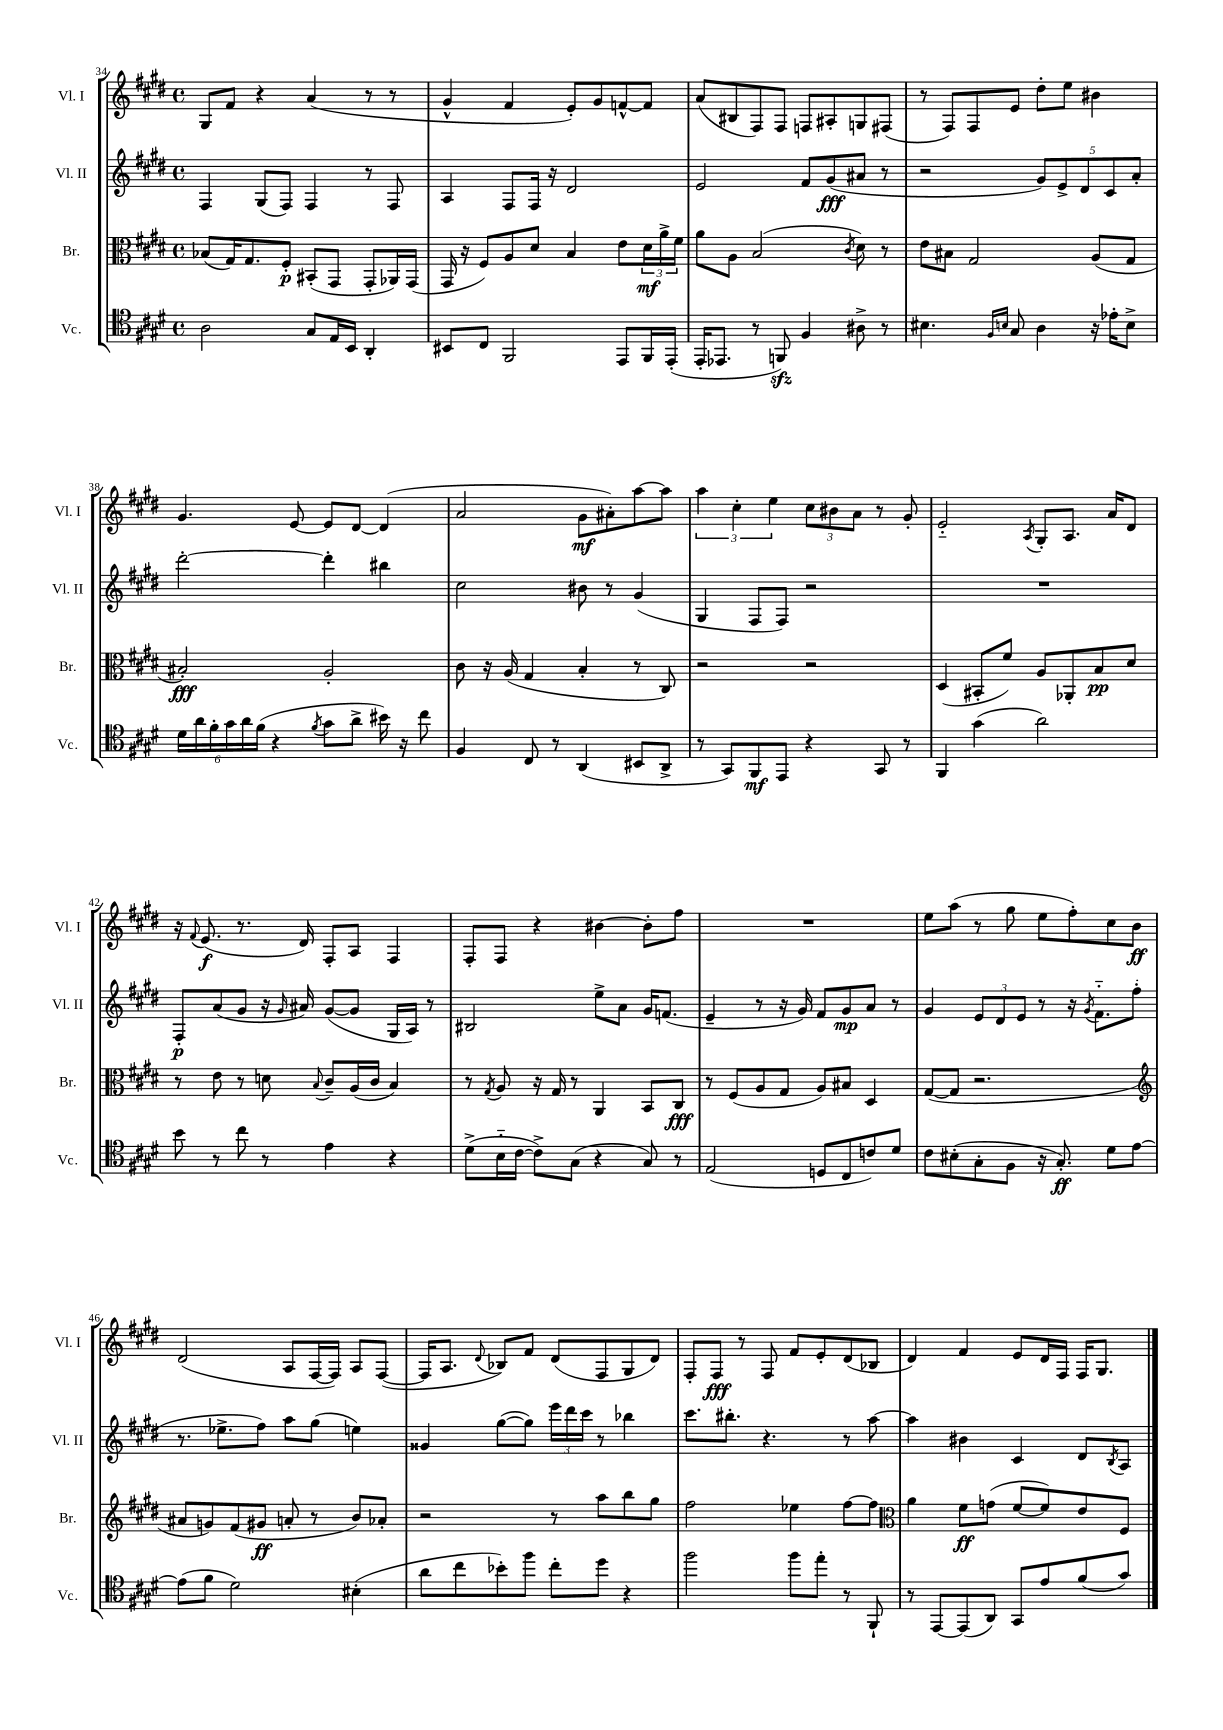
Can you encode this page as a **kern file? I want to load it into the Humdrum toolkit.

**kern	**kern	**kern	**kern
*staff4	*staff3	*staff2	*staff1
*clefC4	*clefC3	*clefG2	*clefG2
*k[f#c#g#d#]	*k[f#c#g#d#]	*k[f#c#g#d#]	*k[f#c#g#d#]
*M4/4	*M4/4	*M4/4	*M4/4
*met(c)	*met(c)	*met(c)	*met(c)
2A	(8B-	4F#	8G#
.	16G#)	.	8f#
.	8.G#	.	.
.	.	(8G#	4r
.	8F#'	8F#)	.
8G#	(8BB#'	4F#	(4a
16E	8GG#	.	.
16BB	.	.	.
4AA'	8GG#'	8r	8r
.	16AA-)	8F#	8r
.	(16GG#	.	.
=	=	=	=
8BB#	16GG#	4A	4g#^^
.	16r	.	.
8C#	8F#)	.	.
2FF#	8A	8F#	4f#
.	8d#	16F#	.
.	.	16r	.
.	4B	2d#	8e')
.	.	.	8g#
8EE	8e	.	[8f^^
16FF#	24d#	.	8f]
.	24a^	.	.
(16EE'	.	.	.
.	24f#	.	.
=	=	=	=
16EE'	8a	2e	(8a
8.EE-	.	.	.
.	8A	.	8B#
8r	(2B	.	8F#)
8FF)	.	.	8F#
4F#	.	8f#	8F
.	.	(8g#	8A#'
.	8qc#	.	.
8A#^	8d#)	8a#	8G
8r	8r	8r	(8F#
=	=	=	=
4.B#	8e	2r	8r
.	8B#	.	8F#)
.	2G#	.	8F#
16qqF#	.	.	.
16qqB	.	.	.
8G#	.	.	8e
4A	.	10g#)	8dd#'
.	.	10e^	.
.	.	.	8ee
.	.	10d#	.
16r	(8A	.	4b#
.	.	10c#	.
16e-'	.	.	.
8B^	8G#	.	.
.	.	10a'	.
=	=	=	=
24d#	2B#')	[2ddd#'	4.g#
24a	.	.	.
24f#'	.	.	.
24g#	.	.	.
24a	.	.	.
(24f#	.	.	.
4r	.	.	.
.	.	.	[8e
8qf#	.	.	.
8g#	2A'	4ddd#']	8e]
8a^	.	.	[8d#
16b#)	.	4bb#	(4d#]
16r	.	.	.
8cc#	.	.	.
=	=	=	=
4F#	8c#	2cc#	2a
.	16r	.	.
.	(16A	.	.
8C#	4G#	.	.
8r	.	.	.
(4AA	4B'	8b#	8g#
.	.	8r	8a#')
8BB#	8r	(4g#	[8aa
8AA^	8C#)	.	8aa]
=	=	=	=
8r	2r	4G#	6aa
8GG#)	.	.	.
.	.	.	6cc#'
8FF#	.	8F#	.
.	.	.	6ee
8EE	.	8F#)	.
4r	2r	2r	12cc#
.	.	.	12b#
.	.	.	12a
8GG#	.	.	8r
8r	.	.	8g#'
=	=	=	=
4FF#	(4D#	1r	2e'~
(4g#	8BB#'	.	.
.	8f#)	.	.
.	.	.	8qA
2a)	8A	.	8G#'
.	8AA-'	.	8.A
.	8B	.	.
.	.	.	16a
.	8d#	.	8d#
=	=	=	=
8b	8r	8F#'	16r
.	.	.	8qqf#
.	.	.	(8.e
8r	8e	(8a	.
8cc#	8r	8g#	8.r
8r	8d	16r	.
.	.	16qqg#	.
.	.	16a#)	16d#)
.	8qqB	.	.
4e	8c#~	([8g#	8F#'
.	(16A	8g#]	8A
.	16c#	.	.
4r	4B)	16G#	4F#
.	.	16A)	.
.	.	8r	.
=	=	=	=
(8d#^	8r	2B#	8F#'
.	8qG#	.	.
16B'~	8A	.	8F#
[16c#	.	.	.
8c#^])	16r	.	4r
.	16G#	.	.
(8G#	8r	.	.
4r	4AA	8ee^	[4b#
.	.	8a	.
8G#)	8BB	16g#	8b#']
.	.	(8.f	.
8r	8C#	.	8ff#
=	=	=	=
(2E	8r	4e~	1r
.	(8F#	.	.
.	8A	8r	.
.	8G#	16r	.
.	.	16g#)	.
8D	8A)	8f#	.
8C#	8B#	8g#	.
8c)	4D#	8a	.
8d#	.	8r	.
=	=	=	=
8c#	([8G#	4g#	8ee
(8B#'	8G#]	.	(8aa
8G#'	2.r	12e	8r
.	.	12d#	.
8F#	.	.	8gg#
.	.	12e	.
16r	.	8r	8ee
8.G#')	.	.	.
.	.	16r	8ff#')
.	.	8qg#	.
.	.	8.f#'~	.
8d#	.	.	8cc#
[8e	.	(8ff#'	8b
=	=	=	=
*	*clefG2	*	*
(8e]	8a#	8.r	(2d#
8f#	8g)	.	.
.	.	8.ee-^	.
2d#)	(8f#	.	.
.	8g#	8ff#)	.
.	8a'	8aa	8A
.	8r	(8gg#	[16F#
.	.	.	16F#])
(4B#'	8b)	4ee)	8A
.	8a-'	.	([8F#
=	=	=	=
8a	2r	4g##	16F#]
.	.	.	8.A
8cc#	.	.	.
.	.	.	8qqd#
8b-')	.	([8gg#	8B-)
8ff#	.	8gg#])	8f#
8cc#'	8r	24eee	(8d#
.	.	24ddd#	.
.	.	24ccc#	.
8dd#	8aa	8r	8F#
4r	8bb	4bb-	8G#
.	8gg#	.	8d#)
=	=	=	=
2ff#	2ff#	8.ccc#	8F#'
.	.	.	8F#
.	.	8.bb#'	.
.	.	.	8r
.	.	4.r	8F#
8ff#	4ee-	.	8f#
8ee'	.	.	8e'
8r	[8ff#	8r	(8d#
8FF#`	8ff#]	[8aa	8B-
=	=	=	=
*	*clefC3	*	*
8r	4a	4aa]	4d#)
[8EE	.	.	.
(8EE]	8f#	4b#	4f#
8AA)	(8g	.	.
8GG#	[8f#	4c#	8e
8e	8f#])	.	16d#
.	.	.	16F#
(8f#	8e	8d#	16F#
.	.	.	8.G#
.	.	8qB	.
8g#)	8F#	8A	.
==	==	==	==
*-	*-	*-	*-
